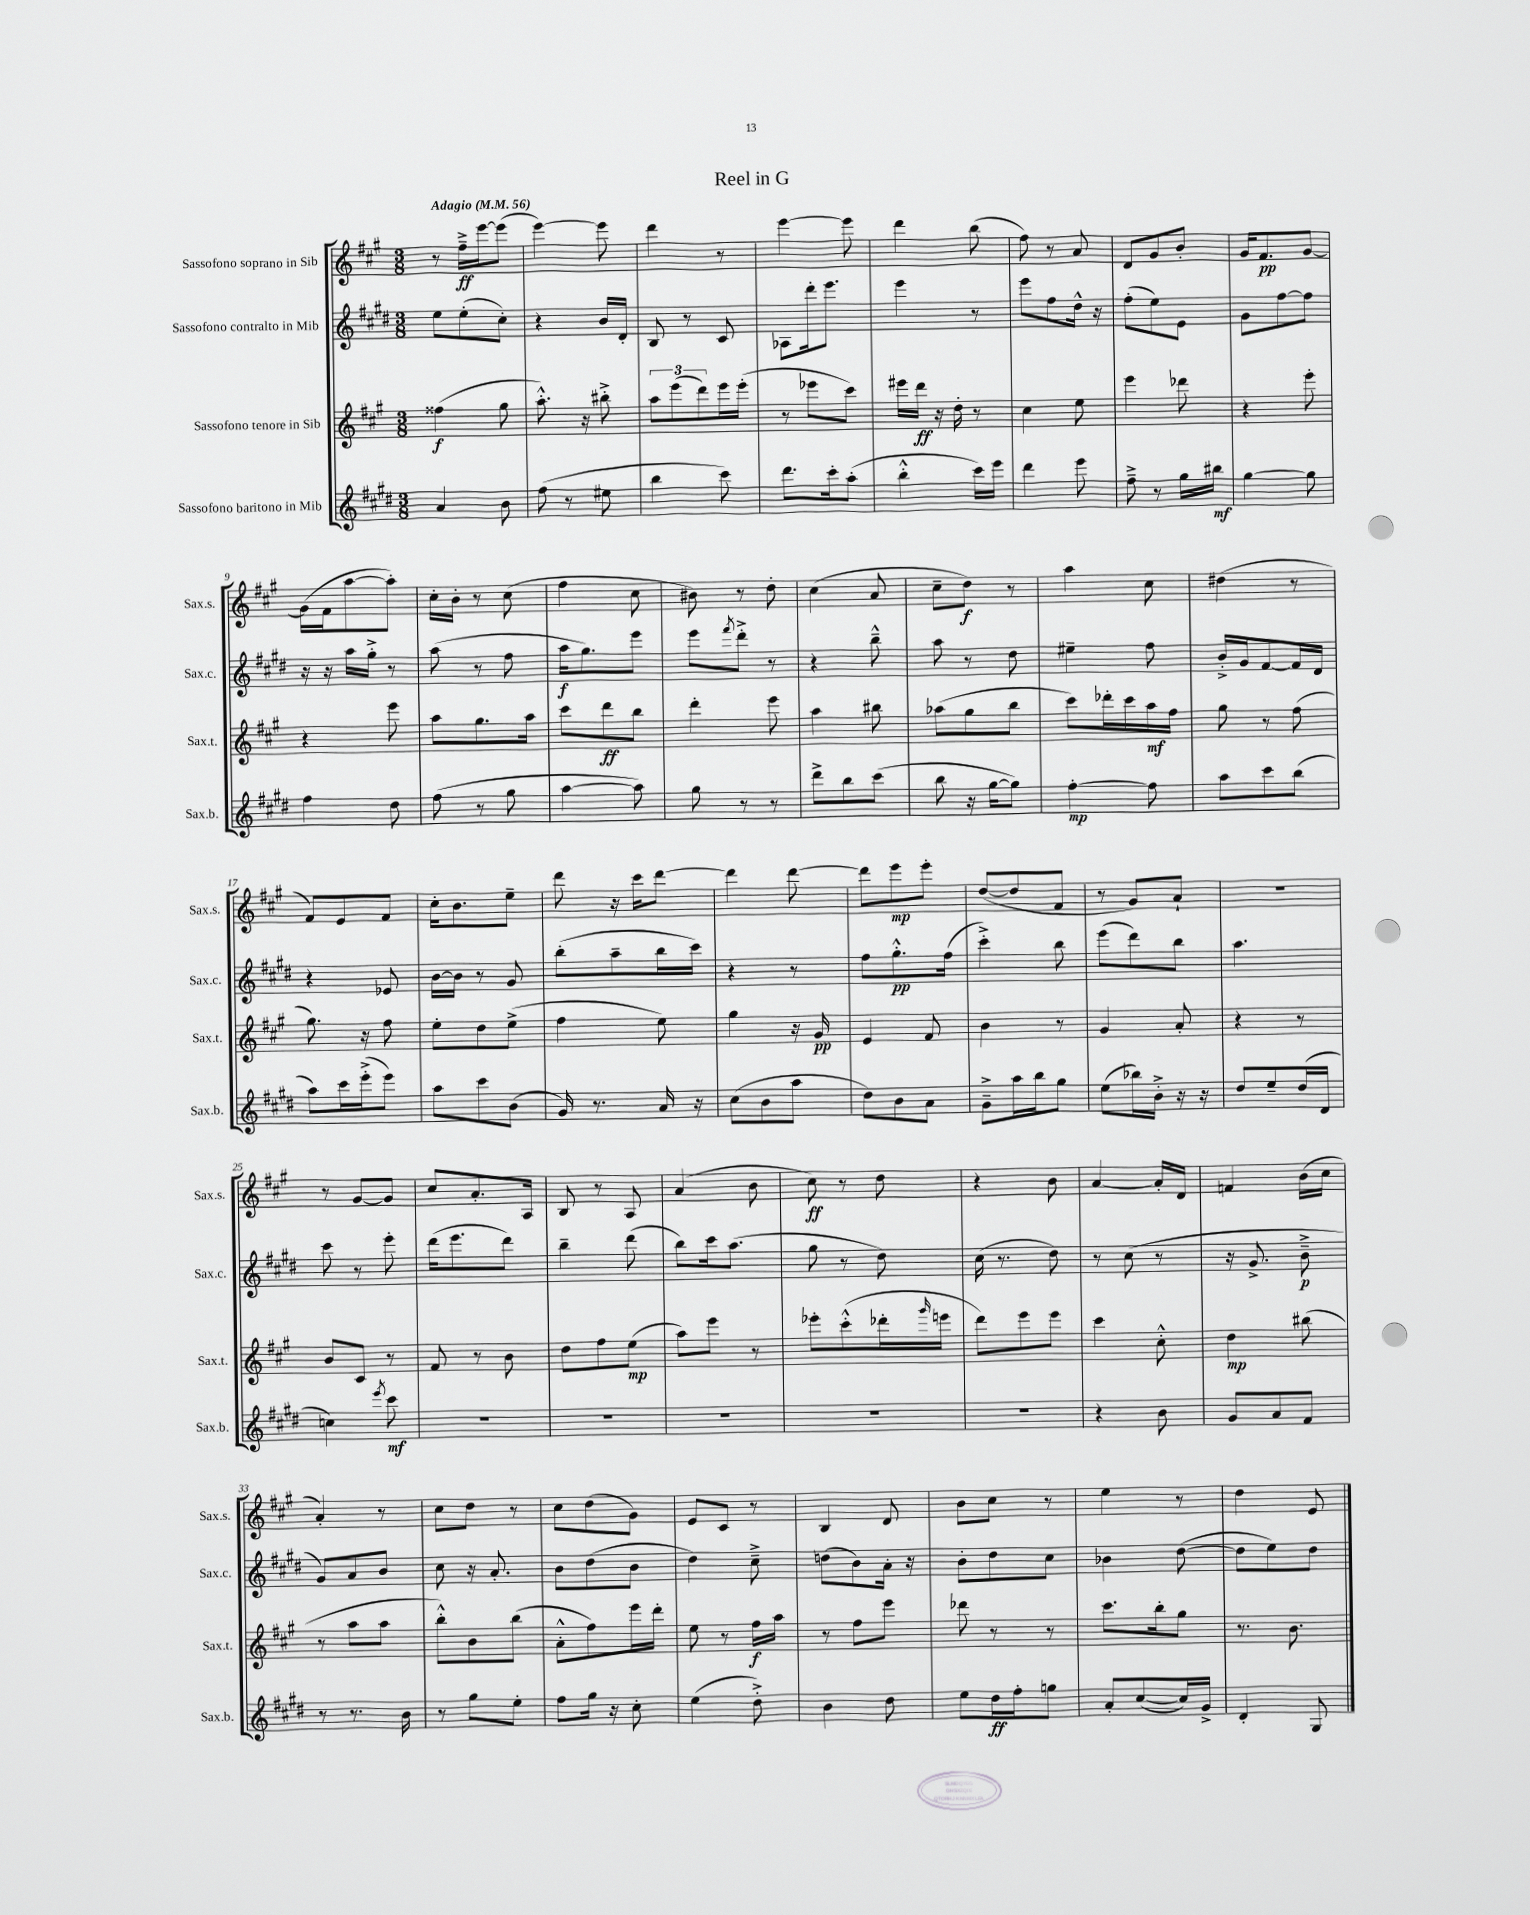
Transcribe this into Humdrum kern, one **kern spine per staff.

**kern	**kern	**kern	**kern
*staff4	*staff3	*staff2	*staff1
*clefG2	*clefG2	*clefG2	*clefG2
*k[f#c#g#d#]	*k[f#c#g#]	*k[f#c#g#d#]	*k[f#c#g#]
*M3/8	*M3/8	*M3/8	*M3/8
*MM56	*MM56	*MM56	*MM56
4a/	(4ff##\	8ee\L	8r
.	.	(8ee'\	16ff#~^\LL
.	.	.	[16eee\J
8b\	8gg#\	8cc#'\J)	(8eee\]J
=	=	=	=
(8ff#\	8.aa'^^\)	4r	[4eee\)
8r	.	.	.
.	16r	.	.
8ee#\	8bb#'^\	16b/LL	8eee\]
.	.	16d#'/JJ	.
=	=	=	=
4bb\	12aa\L	8B/	4ddd\
.	(12eee\	.	.
.	.	8r	.
.	12ddd\)	.	.
8ccc#\)	16eee\L	8c#/	8r
.	(16eee'\JJ	.	.
=	=	=	=
8.ddd#\L	8r	8A-\L	[4eee\
.	8eee-\L	16ddd#'\k	.
16ccc#'\k	.	8.eee\J	.
(8aa'\J	8ccc#\J)	.	8eee\]
=	=	=	=
4bb'^^\	16eee#\LL	4eee\	4ddd\
.	16ddd\JJ	.	.
.	16r	.	.
.	16dd'\	.	.
16ccc#\LL)	8r	8r	(8bb\
16eee\JJ	.	.	.
=	=	=	=
4ddd#\	4cc#\	8eee\L	8ff#\)
.	.	8ff#\	8r
8eee\	8ee\	16dd#^^\Jk	8a/
.	.	16r	.
=	=	=	=
8ff#~^\	4eee\	(8ff#'\L	8d/L
8r	.	8ee\)	8g#/
16gg#\LL	8ddd-\	8e\J	8b'/J
16bb#\JJ	.	.	.
=	=	=	=
[4gg#\	4r	8g#\L	16g#/LK
.	.	.	8.f#/
.	.	[8ff#\	.
8gg#\]	8eee'\	8ff#\]J	[8g#/J
=	=	=	=
4ff#\	4r	16r	(16g#\]LL
.	.	16r	16f#\J
.	.	16aa\LL	[8aa\
.	.	16gg#'^\JJ	.
8dd#\	8eee\	8r	8aa'\]J)
=	=	=	=
(8ff#\	8aa\L	(8aa\	16cc#'\LL
.	.	.	16b'\JJ
8r	8.gg#\	8r	8r
8gg#\	.	8ff#\	(8cc#\
.	16aa\Jk	.	.
=	=	=	=
[4aa\	8ccc#\L	16aa\LK	4ff#\
.	.	8.gg#\)	.
.	8ddd\	.	.
8aa\])	8bb\J	8eee\J	8cc#\
=	=	=	=
8gg#\	4ddd'\	8eee\L	8b#\)
.	.	8qfff#/	.
8r	.	8ddd#'^\J	8r
8r	8eee\	8r	8dd'\
=	=	=	=
8ddd#^\L	4aa\	4r	(4cc#\
8bb\	.	.	.
(8ccc#\J	8bb#\	8bb~^^\	8a/
=	=	=	=
8bb\	(8aa-\L	8aa\	8cc#~\L
16r	8gg#\	8r	8dd\J)
[16gg#\LK	.	.	.
8gg#\]J)	8bb\J	8dd#\	8r
=	=	=	=
[4ff#'\	8ccc#\L)	4ee#~\	4aa\
.	16ddd-'\L	.	.
.	16ccc#\	.	.
8ff#\]	16aa\	8ff#\	8cc#\
.	16ff#\JJ	.	.
=	=	=	=
8aa\L	8gg#\	16b'^/LL	(4dd#\
.	.	16g#/J	.
8ccc#\	8r	[8f#/	.
(8bb\J	(8ff#\	16f#/]L	8r
.	.	16d#/JJ	.
=	=	=	=
8aa\L)	8.gg#\)	4r	8f#/L)
16ccc#\L	.	.	8e/
(16eee'^\J	16r	.	.
8eee\J)	8ff#\	8e-/	8f#/J
=	=	=	=
8aa\L	8ee'\L	[16b\LL	16cc#'\LK
.	.	16b\]JJ	8.b\
8ccc#\	8dd\	8r	.
(8b\J	(8ee^\J	8g#/	8ee~\J
=	=	=	=
16g#/)	4ff#\	(8bb'\L	8ddd\
8.r	.	.	.
.	.	8aa~\	16r
.	.	.	16ccc#\LK
16a/	8ee\)	16bb\L	[8ddd\J
16r	.	16ccc#\JJ)	.
=	=	=	=
(8cc#\L	4gg#\	4r	4ddd\]
8b\	.	.	.
8aa\J	16r	8r	[8ddd\
.	16g#/	.	.
=	=	=	=
8dd#\L)	4e/	8ff#\L	8ddd\]L
8b\	.	8.gg#'^^\	8eee\
8a\J	8f#/	.	8eee'\J
.	.	(16ff#\Jk	.
=	=	=	=
8g#~^\L	4b\	4ccc#'^\)	([8dd/L
16aa\L	.	.	8dd/]
16bb\J	.	.	.
8gg#\J	8r	8bb\	8f#/J
=	=	=	=
(8ee\L	4g#/	(8eee\L	8r
16bb-\L)	.	8ddd#\)	8g#/L)
16b'^\JJ	.	.	.
16r	8a'/	8bb\J	8a`/J
16r	.	.	.
=	=	=	=
8dd#/L	4r	4.aa\	4.r
8ee~/	.	.	.
(16dd#/L	8r	.	.
16d#/JJ	.	.	.
=	=	=	=
4cc\)	8b/L	8ccc#\	8r
.	8c#/J	8r	[8g#/L
8qeee/	.	.	.
8ccc#\	8r	8eee'\	8g#/]J
=	=	=	=
4.r	8f#/	(16ddd#\LK	8cc#/L
.	.	8.eee\	.
.	8r	.	8.a'/
.	8b\	8ddd#\J)	.
.	.	.	16A/Jk
=	=	=	=
4.r	8dd\L	4bb~\	8B/
.	8ff#\	.	8r
.	(8ee\J	(8ddd#\	8A/
=	=	=	=
4.r	8aa\L)	8bb\L)	(4a/
.	8eee\J	16ccc#\k	.
.	.	(8.aa\J	.
.	8r	.	8b\
=	=	=	=
4.r	8eee-'\L	8gg#\	8cc#\)
.	(8ccc#'^^\	8r	8r
.	16ddd-'\L	8dd#\)	8dd\
.	16qqggg#/	.	.
.	16eee\JJ	.	.
=	=	=	=
4.r	8ddd\L)	(16cc#\	4r
.	.	8.r	.
.	8eee\	.	.
.	8eee\J	8dd#\)	8b\
=	=	=	=
4r	4ccc#\	8r	[4a/
.	.	(8cc#\	.
8b\	8cc#'^^\	8r	16a'/]LL
.	.	.	16d/JJ
=	=	=	=
8g#/L	4dd\	16r	4f/
.	.	8.g#^/	.
8a/	.	.	.
8f#/J	(8bb#\	8b~^\	(16b\LL
.	.	.	16cc#\JJ
=	=	=	=
8r	8r	8g#/L)	4a'/)
8.r	8aa\L	8a/	.
.	8aa\J	8b/J	8r
16b\	.	.	.
=	=	=	=
8r	8bb'^^\L)	8cc#\	8cc#\L
8gg#\L	8b\	16r	8dd\J
.	.	8.a'/	.
8ee'\J	(8bb\J	.	8r
=	=	=	=
8ff#\L	8a'^^\L	8b\L	8cc#\L
16gg#\Jk	8ff#\)	(8dd#\	(8dd\
16r	.	.	.
8cc#'\	16eee\L	8b\J	8g#\J)
.	16ddd'\JJ	.	.
=	=	=	=
(4ee\	8ee\	4dd#\)	8e/L
.	8r	.	8c#/J
8dd#'^\)	16ff#\LL	8cc#~^\	8r
.	16aa\JJ	.	.
=	=	=	=
4b\	8r	(8dd\L	4B/
.	8ff#\L	8b\)	.
8dd#\	8eee\J	16a'\Jk	8d/
.	.	16r	.
=	=	=	=
8ee\L	8ddd-\	8b'\L	8b\L
16dd#\L	8r	8dd#\	8cc#\J
16ff#'\J	.	.	.
8gg\J	8r	8cc#\J	8r
=	=	=	=
8a'/L	8.ccc#\L	4b-\	4ee\
([8cc#/	.	.	.
.	16bb'\k	.	.
16cc#/]L)	8gg#\J	([8dd#\	8r
16g#^/JJ	.	.	.
=	=	=	=
4d#'/	8.r	8dd#\]L	4dd\
.	.	8ee\)	.
.	8.b\	.	.
8G#/	.	8dd#\J	8e/
==	==	==	==
*-	*-	*-	*-
